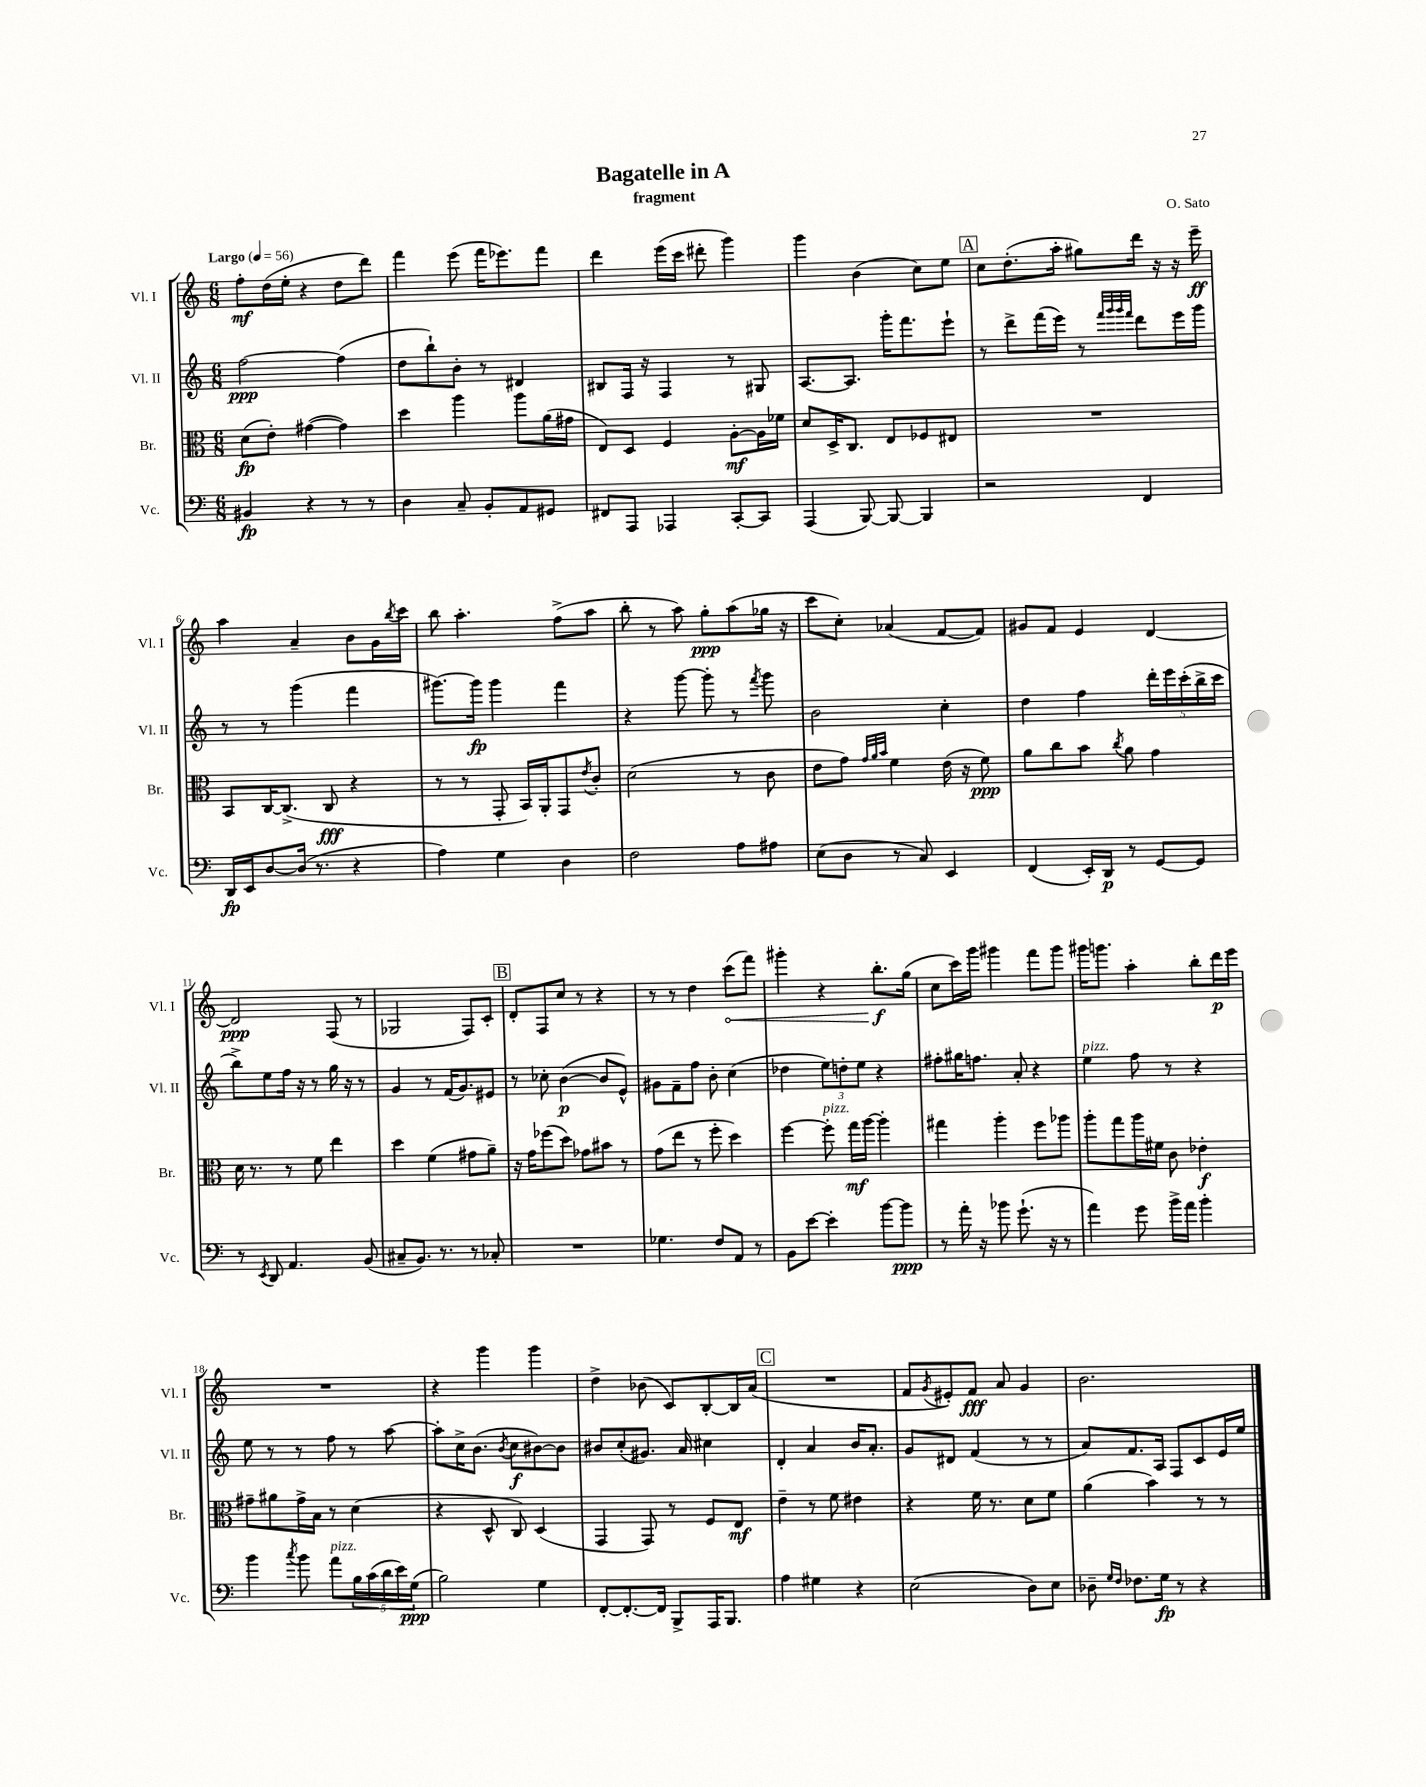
\header { title = "Bagatelle in A" composer = "O. Sato" subtitle = "fragment" }
<<
\new StaffGroup <<
\new Staff = "s0" \with { instrumentName = "Vl. I" shortInstrumentName = "Vl. I" } {
    \clef treble \key c \major \numericTimeSignature \time 6/8 \tempo "Largo" 4 = 56
    f''8-.\mf d''16( e''16-. r4 d''8 d'''8) |
    f'''4 e'''8( f'''16 ees'''8.) f'''8 |
    d'''4 e'''16( c'''16 dis'''8-. g'''4) |
    g'''4 b'4( c''8) e''8 |
    \mark \markup { \box "A" } c''8 d''8.-.( a''16-. gis''8) d'''16 r16 r16 e'''16--\ff |
    a''4 a'4-- b'8 g'16 \acciaccatura { b''8 } c'''16 |
    b''8 a''4.-. f''8->( a''8 |
    b''8-. r8 a''8) g''8-.\ppp a''8( ges''16 r16 |
    c'''8 c''8-.) aes'4( f'8~ f'8) |
    gis'8 f'8 e'4 d'4~ |
    d'2\ppp f8( r8 |
    ges2 f8) c'8-. |
    \mark \markup { \box "B" } d'8-. f8 c''8 r8 r4 |
    r8 r8 d''4 \once \override Hairpin.circled-tip = ##t c'''8\<( f'''8) |
    gis'''4-. r4 b''8.-.\f\! g''16( |
    c''8 c'''16) g'''16 gis'''4 f'''8 gis'''8 |
    gis'''16 g'''8. a''4-. b''8-. d'''16\p e'''16 |
    R2. |
    r4 g'''4 g'''4 |
    d''4-> bes'8( c'8) b8~-. b16 a'16( |
    \mark \markup { \box "C" } R2. |
    f'8 \acciaccatura { g'8 } eis'8-.) f'8\fff a'8 g'4 |
    b'2. \bar "|." |
}
\new Staff = "s1" \with { instrumentName = "Vl. II" shortInstrumentName = "Vl. II" } {
    \clef treble \key c \major \numericTimeSignature \time 6/8
    f''2~\ppp f''4( |
    d''8 b''8-!) b'8-. r8 dis'4 |
    bis8 f16 r16 f4 r8 gis8 |
    a8.~ a8. g'''16-. f'''8. e'''8-! |
    \mark \markup { \box "A" } r8 d'''8-> f'''16( e'''16) r8 \grace { f'''32 g'''32 g'''32 f'''32 } d'''8 e'''16 g'''16 |
    r8 r8 g'''4( f'''4 |
    gis'''8.~) gis'''16\fp gis'''4 f'''4 |
    r4 g'''8~ g'''8-. r8 \acciaccatura { f'''8 } g'''8 |
    b'2 c''4-. |
    d''4 f''4 \tuplet 5/4 { d'''16-. e'''16 c'''16-.( b''16-> c'''16 } |
    b''8->) e''8 f''16 r16 r8 g''16 r16 r8 |
    g'4 r8 f'16( g'8.) eis'8 |
    \mark \markup { \box "B" } r8 ces''8-. b'4~\p( b'8 e'8-^) |
    gis'8 f'8-- f''8 b'8-. c''4( |
    des''4 \tuplet 3/2 { e''8) d''8-. e''8 } r4 |
    fis''8-. gis''16 f''8. a'8-. r4 |
    e''4^\markup { \italic "pizz." } f''8 r8 r4 |
    e''8 r8 r8 f''8 r8 a''8~ |
    a''8-. c''16-> b'8.( \acciaccatura { b'8 } c''8\f bis'8~) bis'8 |
    bis'8 c''8-.( gis'8.) a'16 cis''4 |
    \mark \markup { \box "C" } d'4-. a'4 b'16 a'8.-. |
    g'8 dis'8 f'4( r8 r8 |
    a'8) f'8. a16 f8 c'8 e'16 e''16 \bar "|." |
}
\new Staff = "s2" \with { instrumentName = "Br." shortInstrumentName = "Br." } {
    \clef alto \key c \major \numericTimeSignature \time 6/8
    d'8\fp( e'8-.) gis'4~( gis'4) |
    d''4 a''4 a''8 a'16( gis'16 |
    e8) d8 f4 a8~-.\mf a16 fes'16 |
    d'8 d16-> c8. e8 fes8 eis8 |
    \mark \markup { \box "A" } R2. |
    b,8 c16~ c8.->( c8\fff r4 |
    r8 r8 g,8-. b,16) a,16-. g,8 \acciaccatura { e'8 } c'8-. |
    d'2( r8 c'8 |
    e'8 g'8) \grace { g'32 a'32 b'32 } f'4 e'16( r16 f'8\ppp) |
    a'8 c''8 b'8 \acciaccatura { c''8 } a'8 g'4 |
    d'16 r8. r8 f'8 e''4 |
    d''4 f'4( gis'8 a'8--) |
    \mark \markup { \box "B" } r16 g'16 fes''8( d''8) ges'8 bis'8 r8 |
    g'8( e''8 r8 f''8-. d''4) |
    f''4~ f''8-.^\markup { \italic "pizz." } g''16\mf a''16~ a''4-. |
    gis''4 a''4-. f''8 aes''8 |
    a''8-. g''8 a''16 fis'16 c'8 ees'4-.\f |
    gis'8-- ais'8 gis'16-> b16 r8 d'4( |
    r4 d8-^ c8) d4( |
    g,4 g,8) r8 f8 e8\mf |
    \mark \markup { \box "C" } e'4-- r8 f'8 eis'4 |
    r4 f'16 r8. d'8 f'8 |
    a'4( b'4) r8 r8 \bar "|." |
}
\new Staff = "s3" \with { instrumentName = "Vc." shortInstrumentName = "Vc." } {
    \clef bass \key c \major \numericTimeSignature \time 6/8
    bis,4\fp r4 r8 r8 |
    d4 c8-- b,8-. a,8 gis,8 |
    fis,8 a,,8 aes,,4 c,8~-. c,8 |
    a,,4( b,,8~) b,,8~ b,,4 |
    \mark \markup { \box "A" } r2 f,4 |
    d,16\fp e,16 d8~ d16( r8. r4 |
    a4) g4 d4 |
    f2 a8 ais8 |
    e8( d8 r8 c8) e,4 |
    f,4( e,16-.) d,16\p r8 g,8~ g,8 |
    r8 \acciaccatura { e,8 } d,8 a,4. b,8( |
    cis8-- b,8.) r8. r8 ces8-. |
    \mark \markup { \box "B" } R2. |
    ges4. f8 a,8 r8 |
    b,8 e'8~ e'4-. b'8~ b'8\ppp |
    r8 a'16-. r16 bes'8 g'8.-!( r16 r8 |
    a'4) g'8 b'16-> a'16 b'4-. |
    b'4 \acciaccatura { c''8 } b'8 a'8^\markup { \italic "pizz." } \tuplet 5/4 { b16 c'16( d'16 e'16) g16\ppp( } |
    b2) g4 |
    f,8~-. f,8.~-. f,16 b,,8-> a,,16 b,,8. |
    \mark \markup { \box "C" } a4 gis4 r4 |
    e2( d8) e8 |
    des8-- \grace { g16 f16 } fes8. g16\fp r8 r4 \bar "|." |
}
>>
>>
